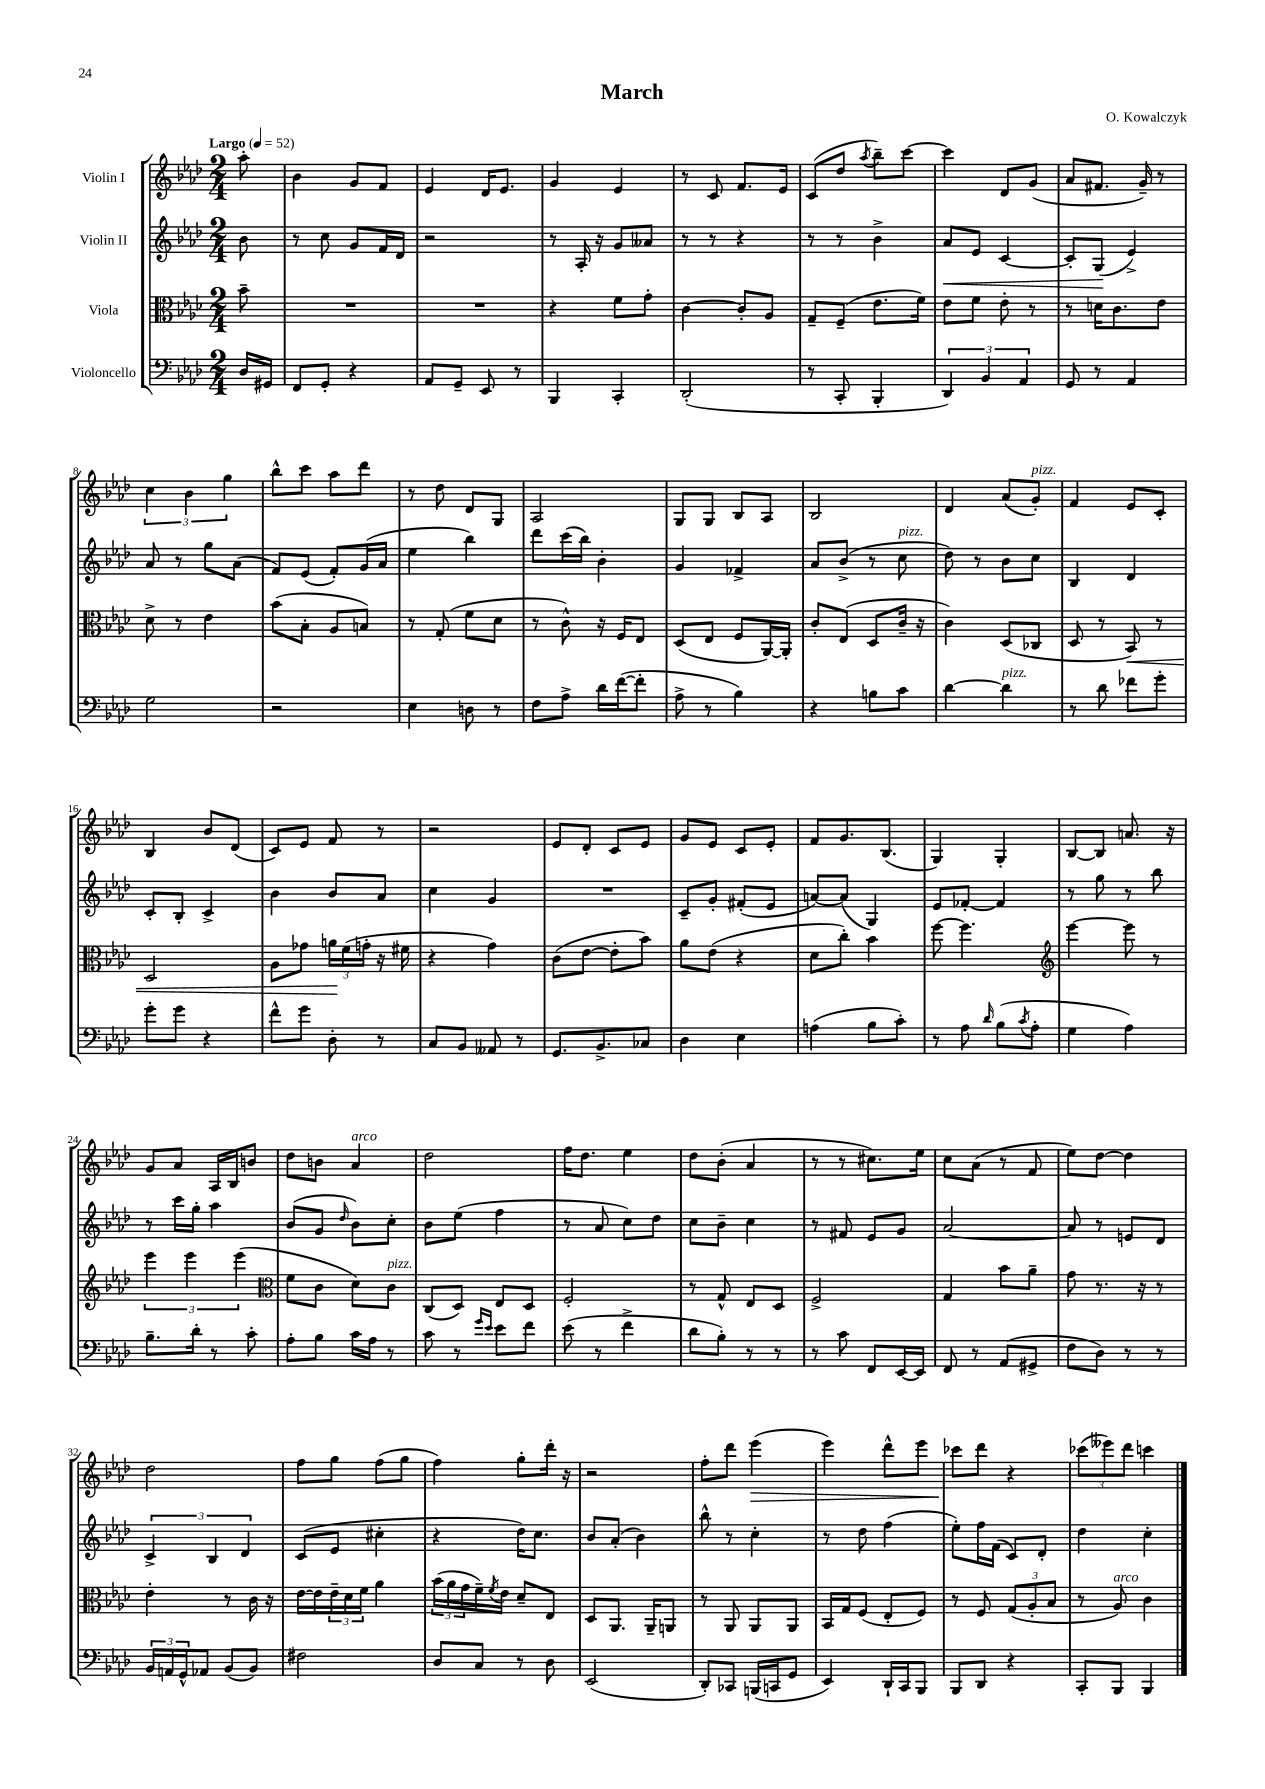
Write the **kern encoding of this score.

**kern	**kern	**kern	**kern
*staff4	*staff3	*staff2	*staff1
*clefF4	*clefC3	*clefG2	*clefG2
*k[b-e-a-d-]	*k[b-e-a-d-]	*k[b-e-a-d-]	*k[b-e-a-d-]
*M2/4	*M2/4	*M2/4	*M2/4
*MM52	*MM52	*MM52	*MM52
16D-	8b-~	8b-	8aa-'
16GG#	.	.	.
=	=	=	=
8FF	2r	8r	4b-
8GG'	.	8cc	.
4r	.	8g	8g
.	.	16f	8f
.	.	16d-	.
=	=	=	=
8AA-	2r	2r	4e-
8GG~	.	.	.
8EE-	.	.	16d-
.	.	.	8.e-
8r	.	.	.
=	=	=	=
4BBB-	4r	8r	4g
.	.	16A-'	.
.	.	16r	.
4CC'	8f	8g	4e-
.	8g'	8a--	.
=	=	=	=
(2DD-'	[4c	8r	8r
.	.	8r	8c
.	8c']	4r	8.f
.	8A-	.	.
.	.	.	16e-
=	=	=	=
8r	8G~	8r	(8c
8CC'	(8F~	8r	8dd-
.	.	.	8qaa-
4BBB-'	8.e-	4b-^	8bb-~)
.	.	.	[8ccc
.	16f)	.	.
=	=	=	=
6DD-)	8e-	8a-	4ccc]
.	8f	8e-	.
6BB-	.	.	.
.	8e-'	[4c	8d-
6AA-	.	.	.
.	8r	.	(8g
=	=	=	=
8GG	8r	8c']	8a-
8r	16d	(8G	8.f#
.	8.c	.	.
4AA-	.	4e-^)	.
.	.	.	16g~)
.	8e-	.	8r
=	=	=	=
2G	8d-^	8a-	6cc
.	8r	8r	.
.	.	.	6b-
.	4e-	8gg	.
.	.	.	6gg
.	.	(8a-	.
=	=	=	=
2r	(8b-	8f)	8bb-^^
.	8B-'	(8e-	8ccc
.	8A-	8f')	8aa-
.	8B)	(16g	8ddd-
.	.	16a-	.
=	=	=	=
4E-	8r	4ee-	8r
.	(8G'	.	8dd-
8D	8f	4bb-)	8d-
8r	8d-	.	8G
=	=	=	=
8F	8r	8ddd-	2A-
8A-^	8c^^)	(16ccc	.
.	.	16bb-)	.
16d-	16r	4b-'	.
([16f	16F	.	.
8f']	8E-	.	.
=	=	=	=
8A-^	(8D-	4g	8G
8r	8E-	.	8G
4B-)	8F	4f-^	8B-
.	[16AA-)	.	8A-
.	16AA-']	.	.
=	=	=	=
4r	8c'	8a-	2B-
.	(8E-	(8b-^	.
8B	8D-	8r	.
8c	16c~	8cc	.
.	16r	.	.
=	=	=	=
[4d-	4c)	8dd-)	4d-
.	.	8r	.
4d-]	(8D-	8b-	(8a-
.	8C-	8cc	8g')
=	=	=	=
8r	8D-	4B-	4f
8d-	8r	.	.
8f-	8BB-)	4d-	8e-
8g'	8r	.	8c'
=	=	=	=
8g'	2D-	8c'	4B-
8g	.	8B-'	.
4r	.	4c^	8b-
.	.	.	(8d-
=	=	=	=
8f^^	8A-	4b-	8c)
8g	8g-	.	8e-
8D-'	24a	8b-	8f
.	(24f	.	.
.	24g'	.	.
8r	16r	8a-	8r
.	16f#	.	.
=	=	=	=
8C	4r	4cc	2r
8BB-	.	.	.
8AA--	4g)	4g	.
8r	.	.	.
=	=	=	=
8.GG	(8c	2r	8e-
.	[8e-	.	8d-'
8.BB-^	.	.	.
.	8e-']	.	8c
8C-	8b-)	.	8e-
=	=	=	=
4D-	8a-	8c~	8g
.	(8e-	8g'	8e-
4E-	4r	(8f#'	8c
.	.	8e-	8e-'
=	=	=	=
(4A	8d-	[8a)	8f
.	8cc')	(8a]	8.g
8B-	4b-	4G)	.
.	.	.	(8.B-
8c')	.	.	.
=	=	=	=
8r	[8ff	8e-	4G)
8A-	4.ff]	[8f-'	.
16qqd-	.	.	.
(8B-	.	4f-]	4G'
8qc	.	.	.
8A-'	.	.	.
=	=	=	=
*	*clefG2	*	*
4G	[4eee-	8r	[8B-
.	.	8gg	8B-]
4A-)	8eee-]	8r	8.a
.	8r	8bb-	.
.	.	.	16r
=	=	=	=
8.B-~	6eee-	8r	8g
.	.	16ccc	8a-
.	6eee-	.	.
16d-'	.	16gg'	.
8r	.	4aa-	16A-
.	.	.	16B-
.	(6eee-	.	.
8c'	.	.	8b
=	=	=	=
*	*clefC3	*	*
8A-'	8f	(8b-	8dd-
8B-	8c	8g	8b
.	.	16qqdd-	.
16c	8d-)	8b-)	4a-
16A-	.	.	.
8r	8c	8cc'	.
=	=	=	=
8c	(8C	8b-	2dd-
8r	8D-)	(8ee-	.
16qqg	.	.	.
16qqe-	.	.	.
8e-	8E-	4ff	.
8f	8D-	.	.
=	=	=	=
(8e-	2F'	8r	16ff
.	.	.	8.dd-
8r	.	8a-	.
4f^	.	8cc)	4ee-
.	.	8dd-	.
=	=	=	=
8d-	8r	8cc	8dd-
8B-')	8G^^	8b-~	(8b-'
8r	8E-	4cc	4a-
8r	8D-	.	.
=	=	=	=
8r	2F^	8r	8r
8c	.	8f#	8r
8FF	.	8e-	8.cc#)
[16EE-	.	8g	.
16EE-]	.	.	16ee-
=	=	=	=
8FF	4G	[2a-	8cc
8r	.	.	(8a-
(8AA-	8b-	.	8r
8GG#^	8a-~	.	8f
=	=	=	=
8F	8g	8a-]	8ee-)
8D-)	8.r	8r	[8dd-
8r	.	8e	4dd-]
.	16r	.	.
8r	8r	8d-	.
=	=	=	=
24BB-	4e-'	6c^	2dd-
24AA	.	.	.
24GG^^	.	.	.
8AA-	.	.	.
.	.	6B-	.
(8BB-	8r	.	.
.	.	6d-	.
8BB-)	16c	.	.
.	16r	.	.
=	=	=	=
2F#	[16e-	(8c	8ff
.	16e-]	.	.
.	24e-~	8e-	8gg
.	24d-	.	.
.	24f	.	.
.	4a-	4cc#'	(8ff
.	.	.	8gg
=	=	=	=
8D-	(24b-	4r	4ff)
.	24a-	.	.
.	24g	.	.
8C	16f~)	.	.
.	8qf	.	.
.	16e-	.	.
8r	8d-~	16dd-)	8gg'
.	.	8.cc	.
8D-	8E-	.	16ddd-'
.	.	.	16r
=	=	=	=
(2EE-	8D-	8b-	2r
.	8.AA-	(8a-'	.
.	.	4b-)	.
.	16AA-~	.	.
.	8AA	.	.
=	=	=	=
8DD-')	8r	8bb-^^	8ff'
8CC-	8AA-	8r	8ddd-
(16BBB	8AA-	4cc'	(4eee-
16CC	.	.	.
8GG	8AA-	.	.
=	=	=	=
4EE-)	16BB-	8r	4eee-)
.	16G	.	.
.	(8F	8dd-	.
16DD-`	8E-'	(4ff	8ddd-^^
16CC	.	.	.
8BBB-	8F)	.	8eee-
=	=	=	=
8BBB-	8r	8ee-')	8ccc-
8DD-	8F	16ff	8ddd-
.	.	(16f	.
4r	(12G	8c)	4r
.	12A-'	.	.
.	.	8d-'	.
.	12B-	.	.
=	=	=	=
8CC'	8r	4dd-	(12ccc-
.	.	.	12eee--)
8BBB-	8A-)	.	.
.	.	.	12ddd-
4BBB-	4c	4cc'	4ccc
==	==	==	==
*-	*-	*-	*-
